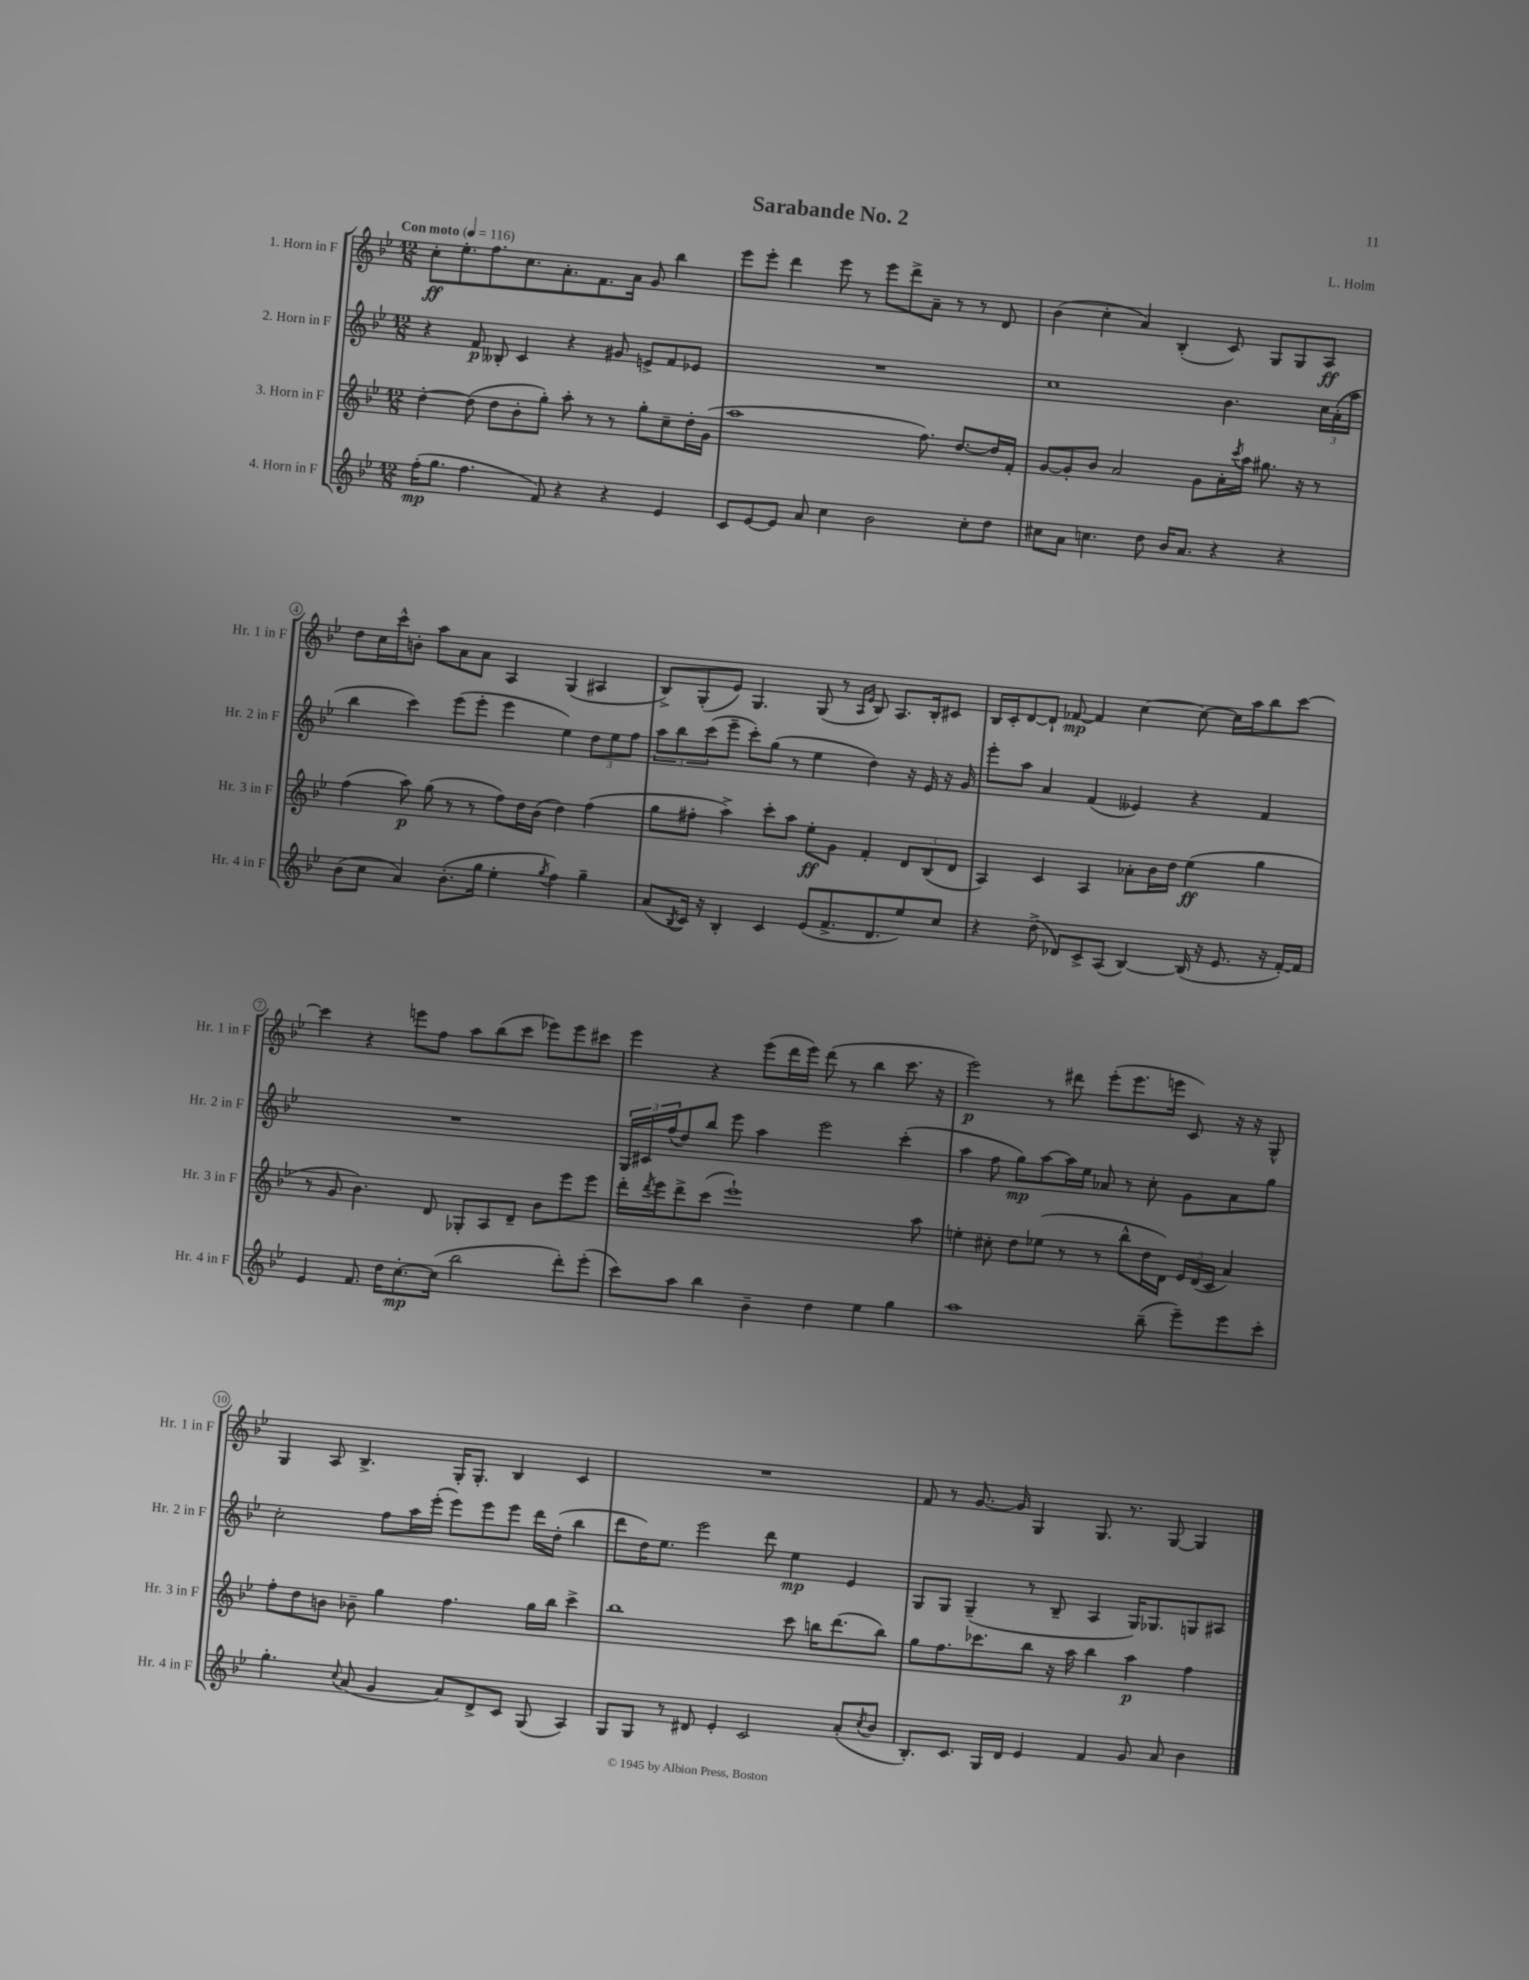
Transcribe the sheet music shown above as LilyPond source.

\header { title = "Sarabande No. 2" composer = "L. Holm" }
<<
\new StaffGroup <<
\new Staff = "s0" \with { instrumentName = "1. Horn in F" shortInstrumentName = "Hr. 1 in F" } {
    \clef treble \key bes \major \numericTimeSignature \time 12/8 \tempo "Con moto" 4 = 116
    c''8-.\ff ees''8.-. f''8. c''8. a'8.-. f'8. a'16 g'8 bes''4 |
    ees'''8 ees'''8-. d'''4 ees'''8 r8 ees'''8 d'''8-> a'8-- r8 r8 d'8 |
    bes'4( c''4-. a'4) bes4-.( c'8) g8 g8 a8\ff |
    d''8 c''16 c'''16-^ b'8-. a''8 a'8 a'8 a4 g4( ais4 |
    bes8->) g8-.( ees'8) g4. g8( r8 \grace { a16 ees'16 } bes8) a8. bes16-. cis'8 |
    bes16 c'16-. d'8~ d'8-! fes'8~\mp fes'4 c''4~ c''8~ c''16 a''16 bes''8 c'''8~ |
    c'''4 r4 e'''8 f''8 a''8 bes''8( c'''8 ees'''8) ees'''8 cis'''8 |
    ees'''4 r4 ees'''8( d'''16 ees'''16) d'''8( r8 bes''4 c'''8. r16 |
    ees'''2\p) r8 dis'''8 ees'''8-.( ees'''8. e'''16 c'8) r16 r16 g8-^ |
    g4 a8 bes4.-> g16-. g8.-. bes4 c'4 |
    R1. |
    f'8 r8 g'8.~ g'16 g4 g8. r8. g8~ g4 \bar "|." |
}
\new Staff = "s1" \with { instrumentName = "2. Horn in F" shortInstrumentName = "Hr. 2 in F" } {
    \clef treble \key bes \major \numericTimeSignature \time 12/8
    r4 f'8\p beses8-. c'4 r4 gis'8 e'8-> f'8 ees'8 |
    R1. |
    c''1 bes'4. \tuplet 3/2 { c''16 a'16-.( a''16 } |
    bes''4 c'''4) ees'''8( ees'''8-. ees'''4 ees''4) \tuplet 3/2 { d''8 ees''8 f''8 } |
    \tuplet 3/2 { a''8 bes''8 c'''8( } ees'''8-- c'''8-.) g''8( r8 ees''4 d''4) r16 ees'16 r16 g'16 |
    ees'''8-. a''8 a'4 f'4( eeses'4) r4 f'4 |
    R1. |
    \tuplet 3/2 { g16 cis'16 f''16( } d''8) bes''8 ees'''8 a''4 ees'''2 c'''4-.( |
    a''4 f''8 g''8\mp) a''8~ a''16 ees''16 aes'8 r8 c''8-. g'8 aes'8 g''8 |
    c''2-. f''8 a''16 ees'''16-.( ees'''8) ees'''8 ees'''8 d'''16 d''16-.( bes''4 |
    d'''8 d''16) ees''8. ees'''2 d'''8 ees''4\mp ees'4 |
    g8 g8 g4--( r8 bes8-- a4 g16) ges8. g8 ais8 \bar "|." |
}
\new Staff = "s2" \with { instrumentName = "3. Horn in F" shortInstrumentName = "Hr. 3 in F" } {
    \clef treble \key bes \major \numericTimeSignature \time 12/8
    d''4~-. d''8( d''8 bes'8-. g''8-.) a''8-. r8 r8 g''8-. c''8-- d''16-. g'16( |
    a''1 f''8.) d''8.~ d''16 f'16-. |
    g'8~ g'8-. bes'8 a'2 g'8 a'16-. \acciaccatura { c'''8 } a''16 gis''8. r16 r8 |
    f''4( a''8\p) g''8( r8 r8 f''8) d''16 bes'16( d''4) f''4( |
    g''8 fis''8-. a''4->) c'''8-. a''8 ees''8-.\ff g'8 f'4-. \tuplet 3/2 { d'8 bes8( d'8 } |
    a4) c'4 a4 aes'8-. bes'16 d''16 ees''4\ff( g''4 |
    r8 g'8 bes'4.) d'8 ges8-. a8 d'8-- bes'8 ees'''8 ees'''8 |
    d'''16-. \acciaccatura { d'''8 } ees'''16 d'''8-> c'''8( ees'''1-!) a''8 |
    e''4-. cis''8-. d''8 ees''8( r8 r8 bes''8-^ d''16 d'16) \tuplet 3/2 { ees'16 d'16( c'16 } a'4) |
    f''8-. d''8 b'8 bes'8-- g''4 f''4. g''16 bes''16 c'''4-> |
    bes''1 c'''8 b''16 d'''8.( b''8) |
    g''8 f''8. ces'''8. bes''8 r16 a''16 bes''4 a''4\p f''4 \bar "|." |
}
\new Staff = "s3" \with { instrumentName = "4. Horn in F" shortInstrumentName = "Hr. 4 in F" } {
    \clef treble \key bes \major \numericTimeSignature \time 12/8
    f''16-.\mp( g''8. f''4. f'8) r4 r4 ees'4 |
    c'8 ees'8~ ees'8 a'8 c''4 bes'2 c''8-. d''8 |
    cis''8 a'8 c''4. d''8 bes'16 a'8. r4 r4 |
    bes'8( c''8 a'4) bes'8.-.( g''16 ees''4-. \acciaccatura { g''8 } f''4) g''4-- |
    a'8( \acciaccatura { bes8 } c'16) r16 bes4-. c'4 ees'8( f'8.-> d'8. ees''8) c''8 |
    r4 d''8->( des'8) c'8-> a8( bes4~) bes16( r16 ees'8. r16 f'16~-.) f'16 |
    ees'4 f'8. d''16 c''8.~-.\mp c''16( bes''2 d'''8-.) ees'''8-.( |
    c'''8) a''8 bes''4 bes'4-- d''4 ees''4 g''4 |
    a''1 bes''8--( ees'''8--) ees'''8 c'''8-. |
    g''4.-. \appoggiatura { c''8 } a'8( g'4 a'8) d'8-> c'8 g8( a4) |
    g8 g8 r8 dis'8 ees'4-. c'2 a'8-.( \acciaccatura { c''8 } bes'8 |
    bes8.-.) c'8. g16 d'16 ees'4 f'4 g'8 a'8 bes'4 \bar "|." |
}
>>
>>
\layout { \context { \Score \override BarNumber.stencil = #(make-stencil-circler 0.1 0.3 ly:text-interface::print) } }
